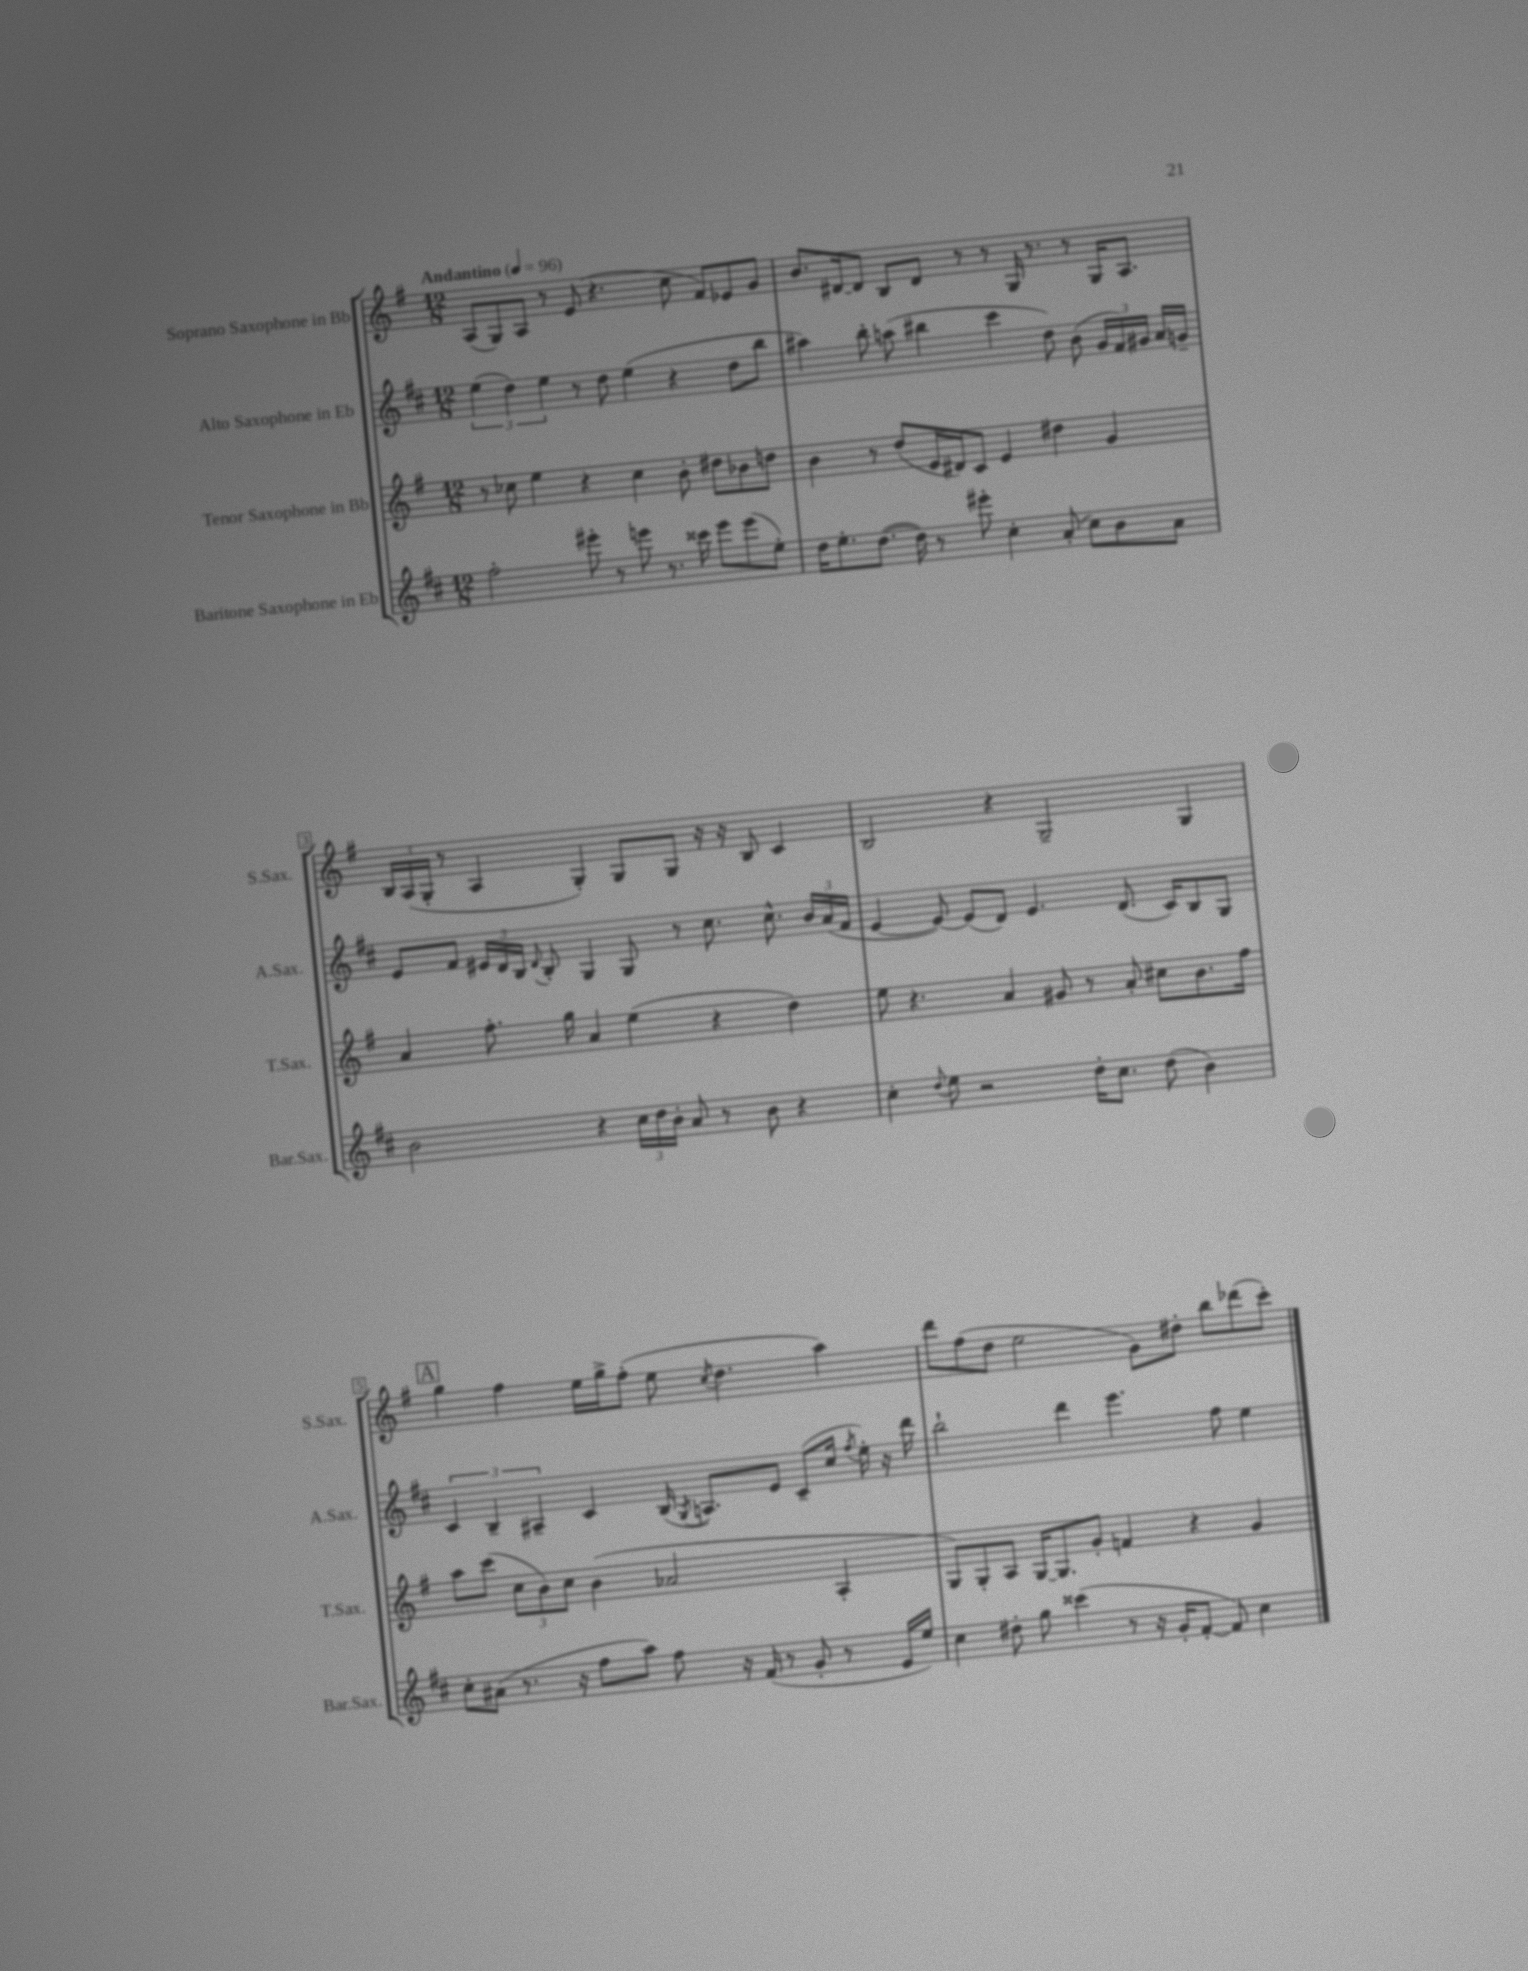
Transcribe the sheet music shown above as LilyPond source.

<<
\new StaffGroup <<
\new Staff = "s0" \with { instrumentName = "Soprano Saxophone in Bb" shortInstrumentName = "S.Sax." } {
    \clef treble \key g \major \numericTimeSignature \time 12/8 \tempo "Andantino" 4 = 96
    \autoBeamOff a8[( g8) a8] r8 e'8( r4. c''8 fis'8[) ees'8 g'8] |
    b'8.[ dis'16~ dis'8] b8[ dis'8] r8 r8 g16 r8. r8 g16[ a8.] |
    \tuplet 3/2 { b16[ a16( g16]-. } r8 a4 g4-.) g8[ g8] r16 r16 b8 c'4 |
    b2 r4 g2-- g4 |
    \mark \markup { \box "A" } g''4 fis''4 e''16[ g''16-> fis''8]-.( e''8 \acciaccatura { c''8 } d''4. a''4) |
    d'''8[ fis''8( d''8] e''2 g'8[) dis''8]-. b''8[ des'''8( c'''8]-.) \bar "|." |
}
\new Staff = "s1" \with { instrumentName = "Alto Saxophone in Eb" shortInstrumentName = "A.Sax." } {
    \clef treble \key d \major \numericTimeSignature \time 12/8
    \autoBeamOff \tuplet 3/2 { e''4( d''4) e''4 } r8 d''8 e''4( r4 d''8[ b''8] |
    ais''4) b''8-. a''8( bis''4 cis'''4 d''8) b'8( \tuplet 3/2 { g'16[ fis'16) gis'16] } a'16[ g'16]-- |
    e'8[ fis'8] \tuplet 3/2 { eis'16[ d'16 b16] } \appoggiatura { d'8 } b8-. g4 g8 r8 cis''8. cis''8.-^ \tuplet 3/2 { b'16[ a'16( fis'16] } |
    e'4~ e'8~) e'8[( d'8]) e'4. d'8.( cis'16[) b8 g8] |
    \mark \markup { \box "A" } \tuplet 3/2 { cis'4 b4-- ais4-- } cis'4 b16( \acciaccatura { g8 } a8.[) e'8] cis'8[--( cis''16] \acciaccatura { fis''8 } e''16-.) r16 d'''16 |
    b''2-! d'''4 e'''4. fis''8 e''4 \bar "|." |
}
\new Staff = "s2" \with { instrumentName = "Tenor Saxophone in Bb" shortInstrumentName = "T.Sax." } {
    \clef treble \key g \major \numericTimeSignature \time 12/8
    \autoBeamOff r8 ces''8 e''4 r4 ces''4 b'8-. dis''8[ bes'8 d''8] |
    b'4 r8 d''8[( e'16 dis'16) c'8] e'4 dis''4 g'4 |
    a'4 fis''8.-. g''16 a'4 e''4( r4 d''4) |
    e''8 r4. a'4 gis'8 r8 a'8-. cis''8[ b'8. fis''16] |
    \mark \markup { \box "A" } a''8[ c'''8]( \tuplet 3/2 { c''8[ b'8) c''8] } b'4( aes'2 a4-. |
    g8[) g8-. a8] g16[~ g8. g'8]-. f'4 r4 g'4 \bar "|." |
}
\new Staff = "s3" \with { instrumentName = "Baritone Saxophone in Eb" shortInstrumentName = "Bar.Sax." } {
    \clef treble \key d \major \numericTimeSignature \time 12/8
    \autoBeamOff fis''2-. eis'''8-. r8 e'''8 r8. cisis'''16 e'''8[ e'''8( e''8]-.) |
    d''16[ e''8.-. d''8.]~( d''16) r8 eis'''8-. cis''4-. a'8-.( cis''8[) b'8 a'8] |
    b'2 r4 \tuplet 3/2 { cis''16[ d''16 b'16]-. } a'8 r8 b'8 r4 |
    cis''4-. \appoggiatura { d''8 } e''8 r2 d''16[-. cis''8.] d''8( b'4) |
    \mark \markup { \box "A" } cis''8[-. ais'8]( r8. r16 fis''8[ a''8]) fis''8 r16 fis'16( r8 g'8-. r8 e'16[ e''16]) |
    cis''4 dis''8-. g''8 cisis'''4( r8 r16 g'16[-. fis'8]~-. fis'8) cis''4 \bar "|." |
}
>>
>>
\layout { \context { \Score \override BarNumber.stencil = #(make-stencil-boxer 0.1 0.3 ly:text-interface::print) } }
